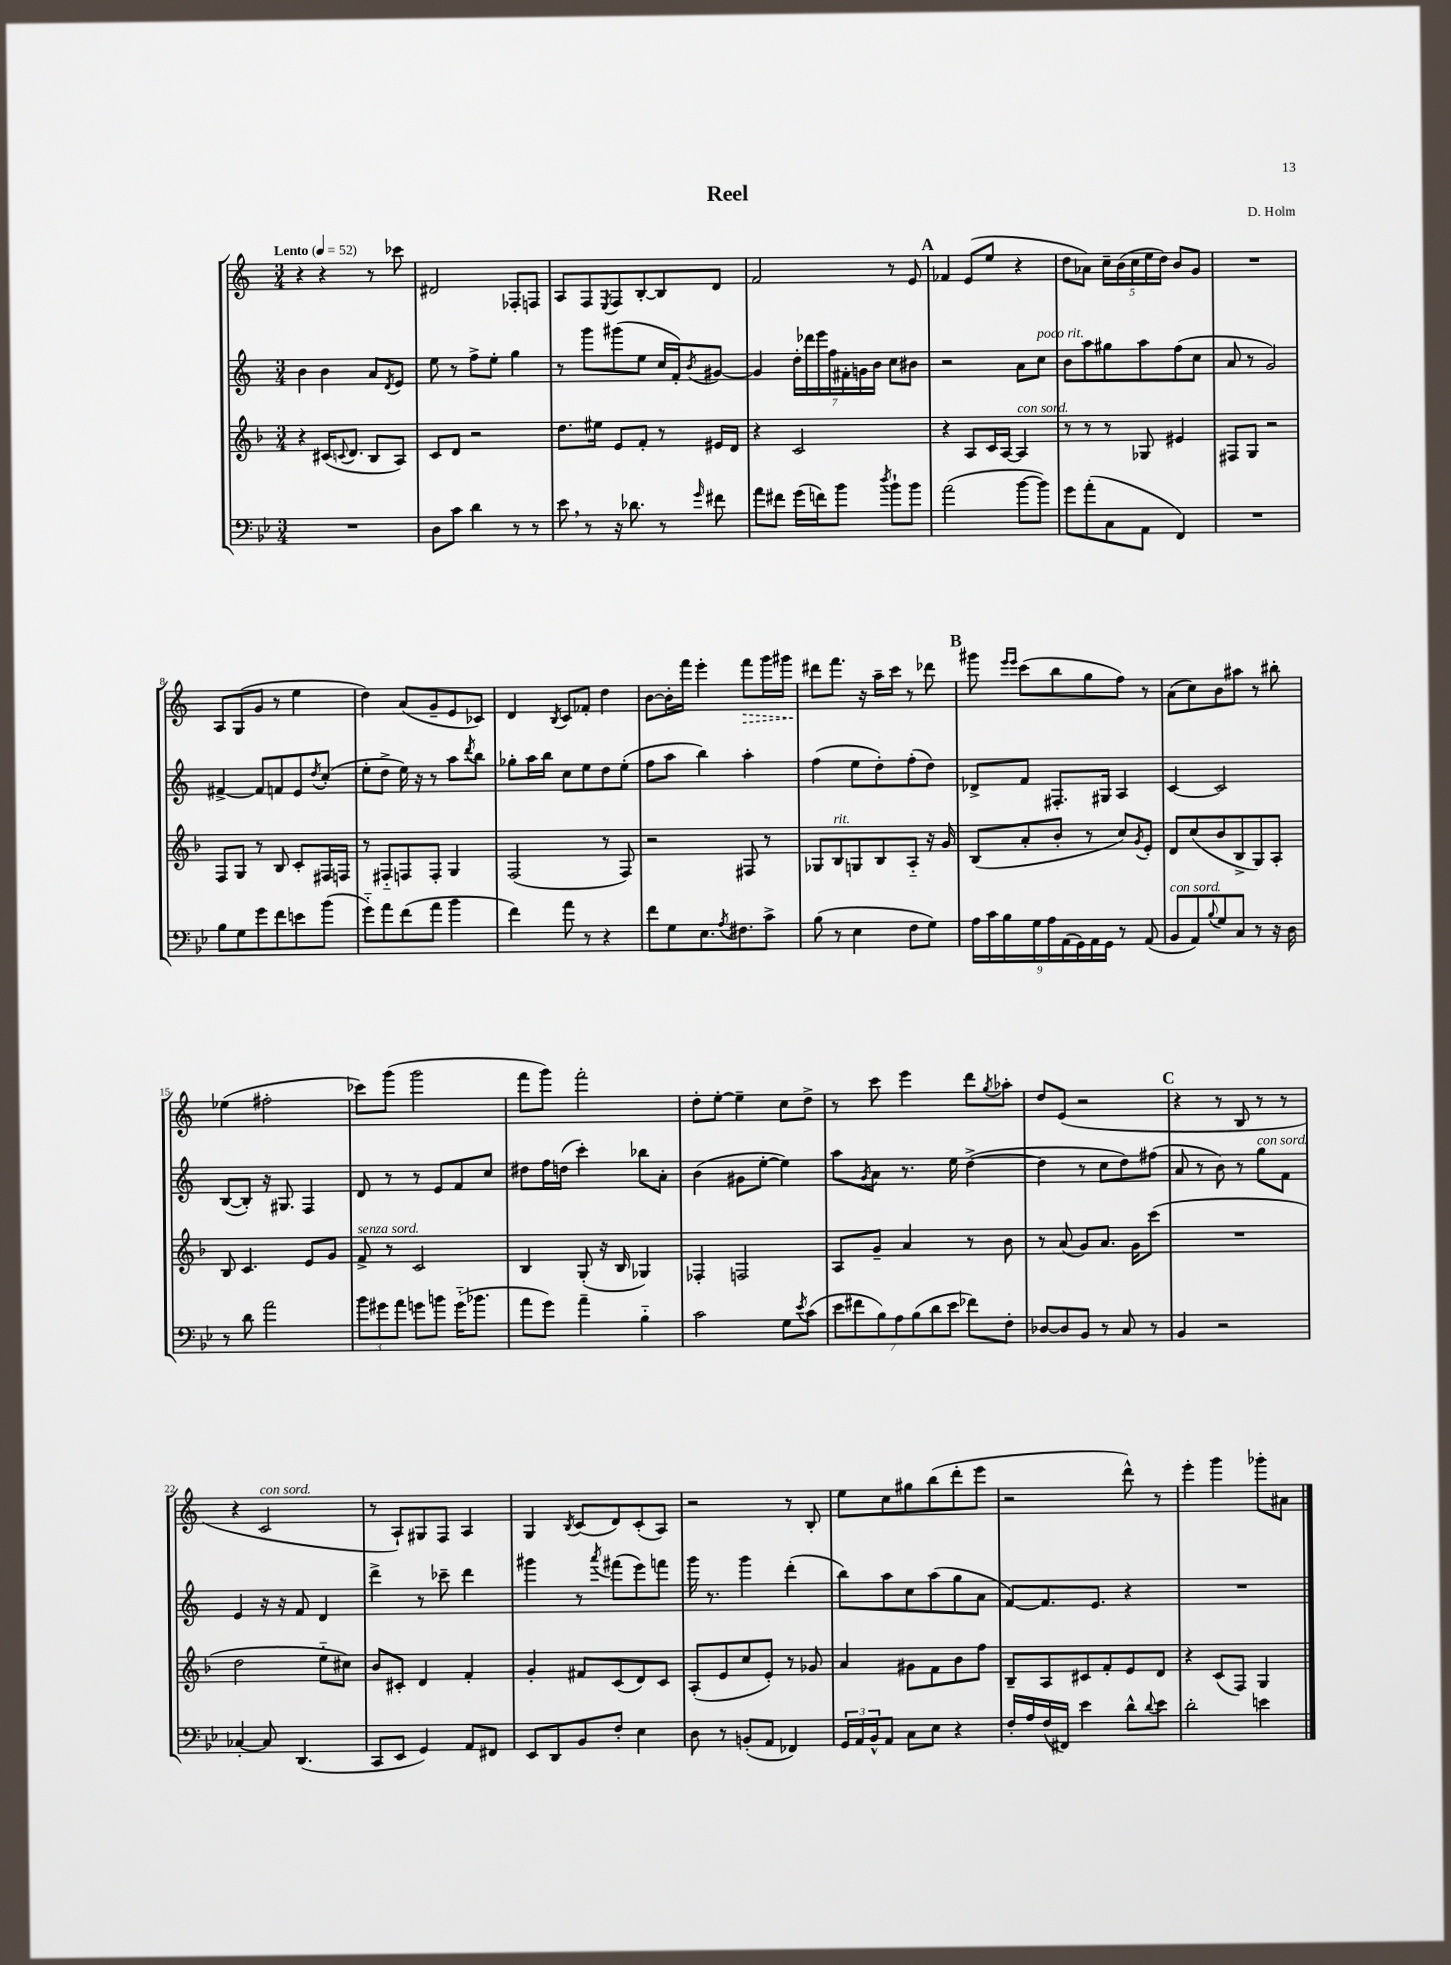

**kern	**kern	**kern	**kern	**dynam
*part4	*part3	*part2	*part1	*part1
*staff4	*staff3	*staff2	*staff1	*staff1
*clefF4	*clefG2	*clefG2	*clefG2	*
*k[b-e-]	*k[b-]	*k[]	*k[]	*
*M3/4	*M3/4	*M3/4	*M3/4	*
*MM52	*MM52	*MM52	*MM52	*
=1	=1	=1	=1	=1
!	!	!	!LO:TX:a:B:t=Lento	!
2.r	4r	4b\	4r	.
.	(16c#X/KL	4b\	4r	.
.	8qqcn/	.	.	.
.	8.d/J	.	.	.
.	8B-/L	8a/L	8r	.
.	.	8qd/	.	.
.	8A/J)	8e/J	8ccc-X\	.
=2	=2	=2	=2	=2
8D\L	8c/L	8ee\	2d#X/	.
8c\J	8d/J	8r	.	.
4d\	2r	8ff^\L	.	.
.	.	8ee'\J	.	.
8r	.	4gg\	8F-X'/L	.
8r	.	.	8Fn/J	.
=3	=3	=3	=3	=3
8e-,\	8.dd\L	8r	8A/L	.
8r	.	8ggg\L	8F/	.
.	16ee#X\Jk	.	.	.
.	.	.	8qE/	.
16r	8e/L	(8ggg#X\	8F/	.
8.d-X\	.	.	.	.
.	8f'/J	8ee\J	[8B'/	.
8r	8r	16cc/LL	8B/]	.
.	.	16f'/J)	.	.
16qqg/	.	8qb/	.	.
8f#X\	16e#X/LL	[8g#X/J	8d/J	.
.	16d/JJ	.	.	.
=4	=4	=4	=4	=4
8a\L	4r	4g#/]	2f/	.
8f#X\J	.	.	.	.
(16g\LL	2c/	28dd'\LL	.	.
.	.	28ddd-X\	.	.
16fn\J)	.	.	.	.
.	.	28eee\	.	.
.	.	28ff\	.	.
8b-\J	.	.	.	.
.	.	28f#X'\	.	.
.	.	28gn\	.	.
.	.	28b\JJ	.	.
8qdd/	.	.	.	.
8b-`\L	.	8cc\L	8r	.
8b-\J	.	8b#X\J	8e/	.
!!LO:REH:place=s1:t=A
=5	=5	=5	=5	=5
(2a\	4r	2r	4f-X/	.
.	8A/L	.	(8e/L	.
.	16c/L	.	8ee/J	.
.	[16A/JJ	.	.	.
!	!LO:TX:a:i:t=con sord.	!	!	!
[8b-\L	4A/]	8a\L	4r	.
!	!	!LO:TX:a:i:t=poco rit.	!	!
8b-\J])	.	8cc\J	.	.
=6	=6	=6	=6	=6
8g\L	8r	8b\L	8dd\L	.
(8a'\	8r	8aa\	8a-X\J)	.
8C\	8r	8gg#X\	20cc~\LL	.
.	.	.	(20b\	.
.	.	.	20cc\	.
8AA\J	8G-X/	8aa\	.	.
.	.	.	20ee\	.
.	.	.	20dd\JJ)	.
4FF/)	4e#X/	(8ff\	8b/L	.
.	.	8cc\J	8g/J	.
=7	=7	=7	=7	=7
2.r	8F#X/L	8a/	2.r	.
.	8G/J	8r	.	.
.	2r	2g/)	.	.
!!LO:LB:g=z
=8	=8	=8	=8	=8
8B-\L	8F/L	[4f#X^/	8A/L	.
8G\	8G/J	.	(8G/	.
8g\	8r	8f#/L]	8g/J	.
8f\	8B-/	8fn/	8r	.
8en\	8c'/L	8e/	4ee\	.
.	.	8qdd/	.	.
(8b-\J	16F#X/L	(8cc'/J	.	.
.	16Fn/JJ	.	.	.
=9	=9	=9	=9	=9
8g\L)	8r	8ee'\L	4dd\)	.
8a\	8F#X/L	8dd^\J	.	.
(8f\	8Fn/	16ee\)	(8a/L	.
.	.	16r	.	.
8a\J	8F'/J	8r	8g~/	.
4b-\	4G/	8aa\L	8e/	.
.	.	8qddd/	.	.
.	.	8bb\J	8c-X/J)	.
=10	=10	=10	=10	=10
4f\)	(2F/	8gg-X'\L	4d/	.
.	.	16aa\L	.	.
.	.	16bb\JJ	.	.
.	.	.	8qB/	.
8a\	.	8cc\L	8c/L	.
8r	.	8ee\	8f-X'/J	.
4r	8r	8dd\	4dd\	.
.	8F/)	(8ee'\J	.	.
=11	=11	=11	=11	=11
8f\L	2r	8ff\L	[8b\L	.
8G\	.	8aa\J	16b'\L]	.
.	.	.	16fff\JJ	.
8.E-\	.	4bb\)	4eee'\	.
8qA/	.	.	.	.
8.F#X\	.	.	.	.
!	!	!	!	!LO:HP:b
.	8F#X/	4aa'\	8fff\L	>
8c^\J	8r	.	16ggg\L	.
.	.	.	16ggg#X\JJ	.
=12	=12	=12	=12	=12
(8B-\	8G-X/L	(4ff\	8ddd#X\L	.
!	!LO:TX:a:i:t=rit.	!	!	!
8r	8B-/	.	8.fff\J	]
4E-\	8Gn/	8ee\L	.	.
.	.	.	16r	.
.	8B-/	8dd'\)	16aa~\LL	.
.	.	.	16ccc\JJ	.
8F\L	8A/J	(8ff'\	8r	.
8G\J)	16r	8dd\J)	8ddd-X\	.
.	16g/	.	.	.
!!LO:REH:place=s1:t=B
=13	=13	=13	=13	=13
18A\LL	(8B-/L	8d-X^/L	8ggg#X\	.
18c\	.	.	.	.
18B-\	.	.	.	.
.	.	.	16qqeee/LL	.
.	.	.	16qqeee/JJ	.
.	8a'/	8f/J	(8ccc\L	.
18G\	.	.	.	.
18A\	.	.	.	.
.	8b-'/J	8.F#X'/L	8bb\	.
(18AA\	.	.	.	.
18GG\)	.	.	.	.
.	8r	.	8gg\	.
18AA\	.	.	.	.
.	.	16G#X/Jk	.	.
18GG\JJ	.	.	.	.
8r	8cc/L)	4A/	8ff\J)	.
.	8qg/	.	.	.
(8AA/	8e'/J	.	8r	.
=14	=14	=14	=14	=14
!LO:TX:a:i:t=con sord.	!	!	!	!
8BB-/L	8d/L	[4c/	(8a\L	.
8AA/)	(8cc/	.	8cc\)	.
8qqB-/	.	.	.	.
8G/	8b-/	2c/]	8b\	.
8C/J	8B-^/	.	8aa#X\J	.
8r	8G/)	.	8r	.
16r	8A'/J	.	8bb#X'\	.
16D\	.	.	.	.
!!LO:LB:g=z
=15	=15	=15	=15	=15
8r	8B-/	([8B/L	(4ee-X\	.
8d\	4.c/	8B'/J])	.	.
2a\	.	16r	2ff#X'\	.
.	.	8.G#X/	.	.
.	8e/L	4F/	.	.
.	8g/J	.	.	.
=16	=16	=16	=16	=16
!	!LO:TX:a:i:t=senza sord.	!	!	!
12b-\L	8f^/	8d/	8ccc-X\L)	.
12g#X\	.	.	.	.
.	8r	8r	(8ggg\J	.
12a\J	.	.	.	.
8gn\L	2c/	8r	2ggg\	.
8bn\J	.	8e/L	.	.
(16g\KL	.	8f/	.	.
8.b-X\J	.	.	.	.
.	.	8cc/J	.	.
=17	=17	=17	=17	=17
8a\L	4B-/	8dd#X\L	8fff\L	.
8g\J)	.	16ff\L	8ggg\J)	.
.	.	(16ddn\JJ	.	.
4a~\	(8G'/	4ccc'\)	2fff'\	.
.	16r	.	.	.
.	16B-/	.	.	.
4B-\	4G-X/)	8bb-X\L	.	.
.	.	8a'\J	.	.
=18	=18	=18	=18	=18
2c\	4F-X'/	(4b\	8dd'\L	.
.	.	.	[8ee'\J	.
.	2Fn/	8g#X\L	4ee~\]	.
.	.	[8ee'\J	.	.
8G\L	.	4ee\])	8cc\L	.
8qe-/	.	.	.	.
(8c\J	.	.	8dd^\J	.
=19	=19	=19	=19	=19
14e-\L	8A/L	8aa\L	8r	.
14f#X\	.	.	.	.
.	.	8qg/	.	.
.	8g~/J	8a\J	8ccc\	.
14B-\)	.	.	.	.
14A\	.	.	.	.
.	4a/	8.r	4eee\	.
(14B-\	.	.	.	.
14d\	.	.	.	.
14e-\J	.	.	.	.
.	.	16ee\	.	.
8f-X\L)	8r	([4dd^\	8ddd\L	.
.	.	.	8qgg/	.
8F'\J	8b-\	.	8aa-X'\J	.
=20	=20	=20	=20	=20
[8D-X/L	8r	4dd\]	8dd/L	.
8D-/]	(8a/	.	(8e/J	.
8BB-/J	8g/L)	8r	2r	.
8r	8.a/J	8cc\L	.	.
8C/	.	8dd\)	.	.
.	16g\KL	.	.	.
8r	(8ccc\J	(8ff#X\J	.	.
!!LO:REH:place=s1:t=C
=21	=21	=21	=21	=21
4BB-/	2.r	8a/	4r	.
.	.	8r	.	.
2r	.	8b\)	8r	.
.	.	8r	8B/	.
!	!	!LO:TX:a:i:t=con sord.	!	!
.	.	8gg\L	8r	.
.	.	8f\J	8r	.
!!LO:LB:g=z
=22	=22	=22	=22	=22
[4C-X'/	2dd\	4e/	4r	.
!	!	!	!LO:TX:a:i:t=con sord.	!
8C-/]	.	16r	2c/	.
.	.	16r	.	.
(4.DD/	.	8f/	.	.
.	8ee\L	4d/	.	.
.	8cc#X\J)	.	.	.
=23	=23	=23	=23	=23
8CC/L	8b-/L	4ddd^\	8r	.
8EE-/J	8c#X'/J	.	8A`/L)	.
4GG/)	4d/	8r	8G#X/	.
.	.	8ccc-X~\	8F/J	.
8AA/L	4f'/	4ddd\	4A/	.
8FF#X/J	.	.	.	.
=24	=24	=24	=24	=24
8EE-/L	4g'/	4ggg#X\	4G/	.
8DD/	.	.	.	.
.	.	.	8qB/	.
8BB-/	8f#X/L	8r	(8c/L	.
.	.	8qaaa/	.	.
8F'/J	(8c/	(8fff#X\L	8d/)	.
4E-\	8d/)	8eee\)	(8c'/	.
.	8c/J	8fffn\J	8A/J)	.
=25	=25	=25	=25	=25
8D\	(8A'/L	16ggg\	2r	.
.	.	8.r	.	.
8r	8e/	.	.	.
(8BBn'/L	8cc/	4ggg\	.	.
8AA/J	8e'/J)	.	.	.
4FF-X/)	8r	(4ddd'\	8r	.
.	8g-X/	.	8B'/	.
=26	=26	=26	=26	=26
24GG/LL	4a/	8bb\L)	8ee\L	.
24AA/	.	.	.	.
24BB-^^/J	.	.	.	.
8AA/J	.	8aa\	8cc\	.
8C\L	8g#X\L	8cc\	8gg#X\	.
8E-\J	8f\	(8aa\	(8bb\	.
4r	8b-\	8gg\	8ddd'\	.
.	8ff\J	8a\J	8eee\J	.
=27	=27	=27	=27	=27
16F'/LL	8B-~/L	[8f/L)	2r	.
16A/	.	.	.	.
(16F/	8A/	8.f/]	.	.
16FF#X/JJ)	.	.	.	.
4e-\	8c#X/	.	.	.
.	.	8.e/J	.	.
.	8f'/	.	.	.
8d^^\L	8e/	4r	8ddd^^\)	.
8qqd/	.	.	.	.
8e-\J	8d/J	.	8r	.
=28	=28	=28	=28	=28
2d'\	4r	2.r	4eee'\	.
.	(8c/L	.	4ggg\	.
.	8F/J)	.	.	.
4en\	4G/	.	8ggg-X'\L	.
.	.	.	8a#X\J	.
==	==	==	==	==
*-	*-	*-	*-	*-
